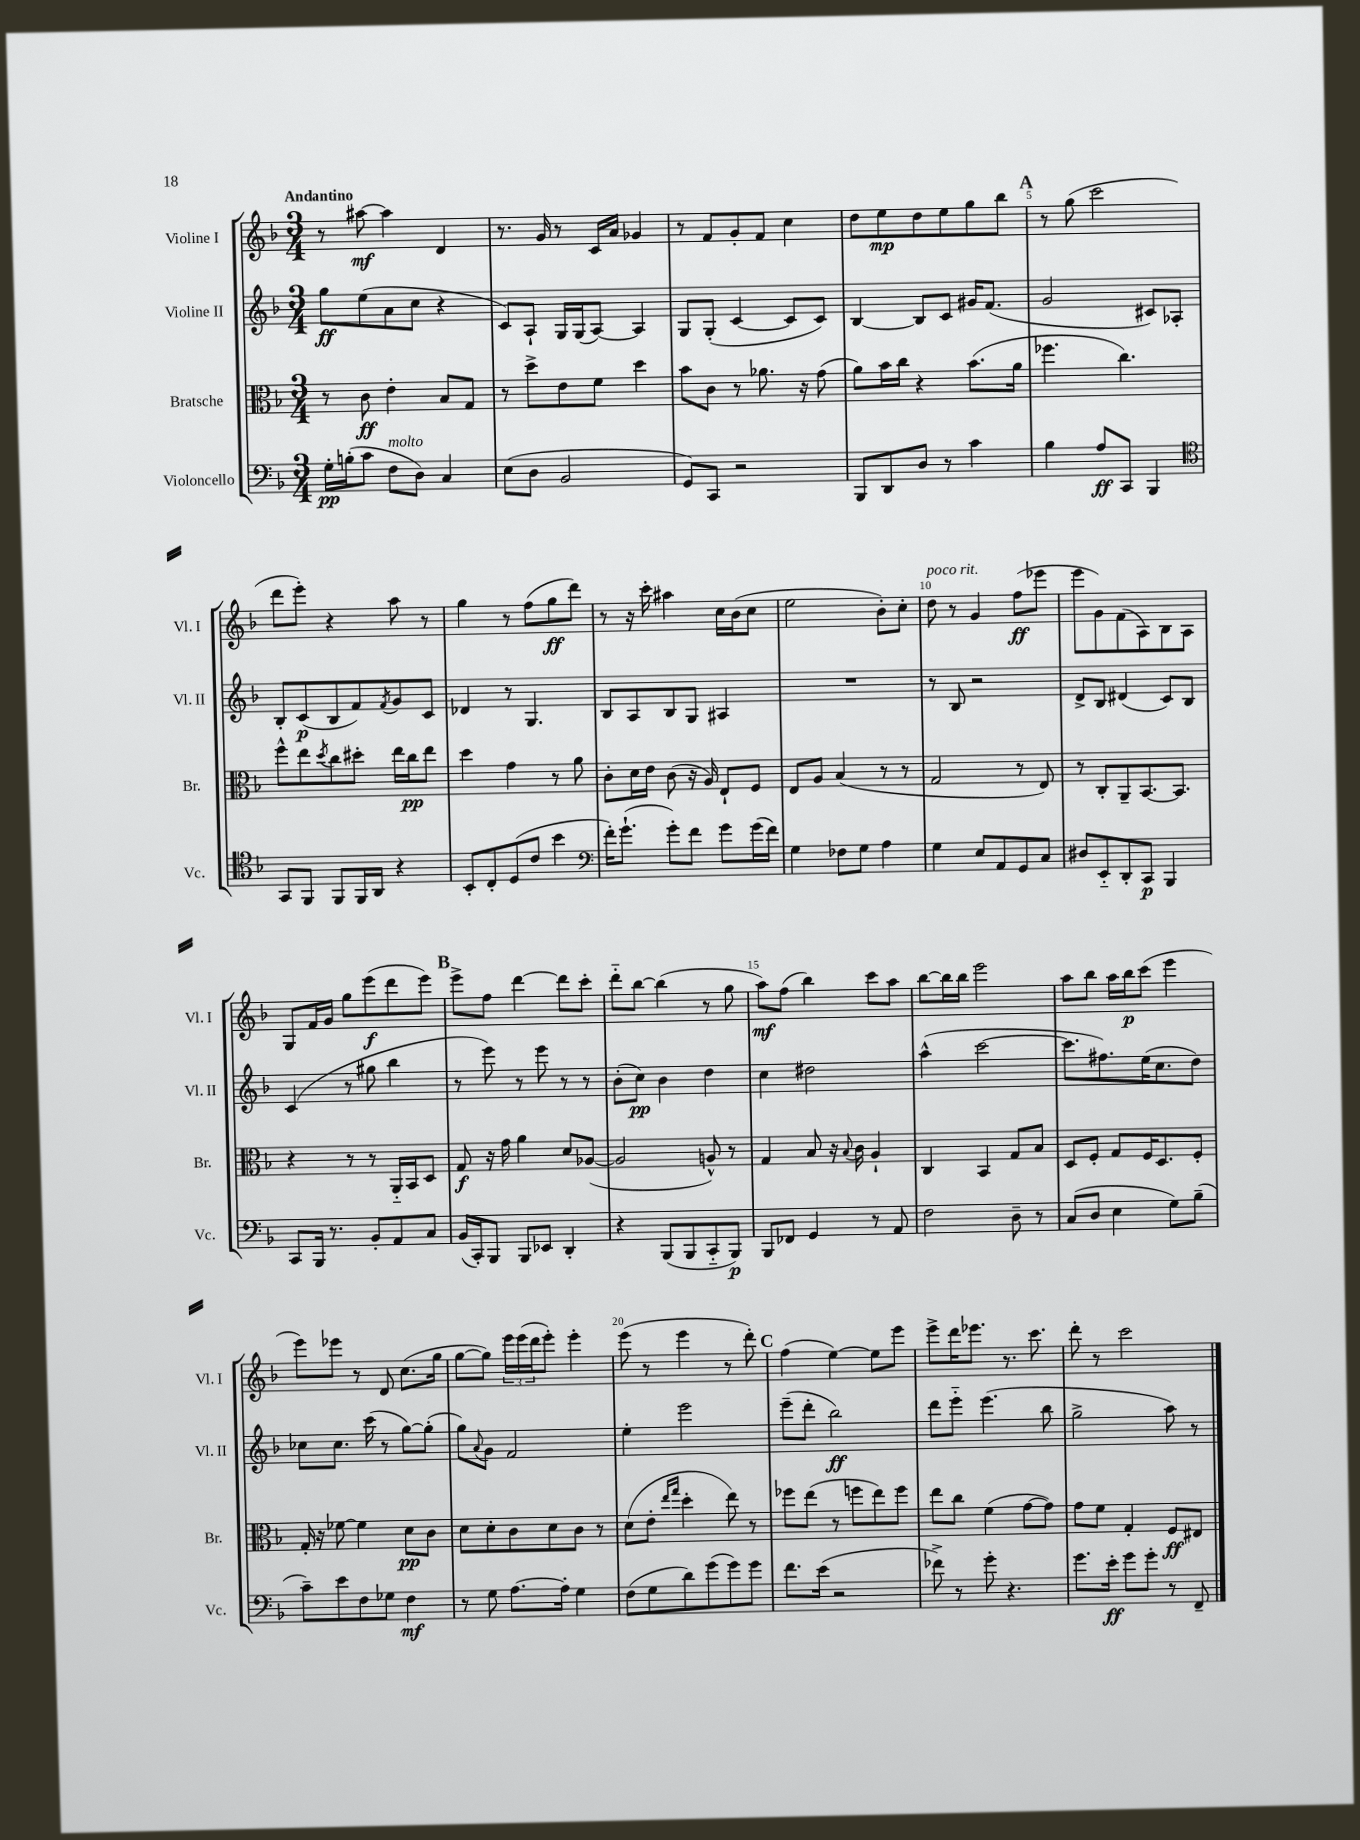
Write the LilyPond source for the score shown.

<<
\new StaffGroup <<
\new Staff = "s0" \with { instrumentName = "Violine I" shortInstrumentName = "Vl. I" } {
    \clef treble \key f \major \numericTimeSignature \time 3/4 \tempo "Andantino"
    r8 ais''8~\mf ais''4 d'4 |
    r8. g'16 r8 c'16 a'16 ges'4 |
    r8 f'8 g'8-. f'8 c''4 |
    d''8 e''8\mp d''8 e''8 g''8 bes''8 |
    \mark \markup { \bold "A" } r8 g''8( c'''2 |
    d'''8 e'''8-.) r4 a''8 r8 |
    g''4 r8 f''8( g''8\ff d'''8) |
    r8 r16 c'''16-. ais''4 c''16 bes'16( c''8 |
    e''2 bes'8-.) c''8-. |
    d''8^\markup { \italic "poco rit." } r8 g'4 f''8\ff( ees'''8 |
    e'''8 g'8) f'8( a8) bes8 a8 |
    g8 f'16 g'16 g''8 e'''8\f( d'''8 e'''8) |
    \mark \markup { \bold "B" } e'''8-> f''8 d'''4~ d'''8 c'''8-. |
    d'''8-_ bes''8~ bes''4( r8 g''8 |
    a''8\mf) f''8( bes''4) c'''8 a''8 |
    bes''8~ bes''16 bes''16 e'''2 |
    a''8 bes''8 a''16 bes''16\p c'''8( e'''4 |
    e'''8) ees'''8 r8 d'8 c''8.( g''16 |
    g''8~ g''8) \tuplet 3/2 { e'''16 e'''16( d'''16 } e'''8-.) e'''4-. |
    e'''8( r8 e'''4 r8 d'''8-.) |
    \mark \markup { \bold "C" } f''4( e''4~) e''8 e'''8 |
    e'''8-> d'''16 ees'''8. r8. c'''8. |
    d'''8-. r8 c'''2 \bar "|." |
}
\new Staff = "s1" \with { instrumentName = "Violine II" shortInstrumentName = "Vl. II" } {
    \clef treble \key f \major \numericTimeSignature \time 3/4
    g''8\ff e''8( a'8 c''8 r4 |
    c'8) a8-! g16 g16( a8~) a4 |
    g8 g8-.( c'4~ c'8 c'8) |
    bes4~ bes8 c'8 gis'16 f'8.( |
    \mark \markup { \bold "A" } g'2 cis'8) aes8-. |
    bes8-. c'8\p( bes8 f'8) \acciaccatura { f'8 } g'8 c'8 |
    des'4 r8 g4. |
    bes8 a8 bes8 g8 ais4 |
    R2. |
    r8 bes8 r2 |
    d'8-> bes8 dis'4( c'8) bes8 |
    c'4( r8 gis''8 bes''4 |
    \mark \markup { \bold "B" } r8 e'''8) r8 e'''8 r8 r8 |
    bes'8-.( c''8\pp) bes'4 d''4 |
    c''4 dis''2 |
    a''4-^( c'''2~ |
    c'''8. fis''8.) e''16( c''8. d''8) |
    ces''8 ces''8. c'''16( r8 g''8~) g''8-.( |
    g''8) \appoggiatura { a'8 } g'8 f'2 |
    e''4-. e'''2 |
    \mark \markup { \bold "C" } e'''8--( d'''8-. bes''2\ff) |
    d'''8 e'''8-_ e'''4.( bes''8 |
    g''2-> a''8) r8 \bar "|." |
}
\new Staff = "s2" \with { instrumentName = "Bratsche" shortInstrumentName = "Br." } {
    \clef alto \key f \major \numericTimeSignature \time 3/4
    r8 c'8\ff e'4-. bes8 g8 |
    r8 d''8-> e'8 f'8 d''4 |
    bes'8 c'8 r8 aes'8. r16 g'8( |
    a'8) bes'16 c''16 r4 bes'8.( a'16 |
    \mark \markup { \bold "A" } fes''4. c''4.) |
    f''8-^ e''8 \acciaccatura { d''8 } c''8 dis''8-. e''16 c''16\pp e''8 |
    d''4 g'4 r8 a'8 |
    c'8-. d'16 e'16 c'8( r16 a16) e8-! f8 |
    e8 a8 bes4( r8 r8 |
    g2 r8 e8) |
    r8 c8-. a,8-- bes,8.~ bes,8. |
    r4 r8 r8 a,16-_ bes,16 d8 |
    \mark \markup { \bold "B" } g8\f r16 g'16 a'4 d'8 aes8~( |
    aes2 a8-^) r8 |
    g4 bes8 r16 \appoggiatura { bes8 } c'16 a4-! |
    c4 bes,4 g8 bes8 |
    d8 f8-. g8 f16 d8. f8-. |
    g16-. r16 fes'8~ fes'4 d'8\pp c'8 |
    d'8 d'8-. c'8 d'8 c'8 r8 |
    d'8( e'8-. \grace { e''16 g''16 } d''4-. e''8) r8 |
    \mark \markup { \bold "C" } fes''8 e''8( r8 f''8 e''8) f''8 |
    e''8 c''8 f'4( g'8~ g'8) |
    g'8 f'8 g4-. f8\ff eis8 \bar "|." |
}
\new Staff = "s3" \with { instrumentName = "Violoncello" shortInstrumentName = "Vc." } {
    \clef bass \key f \major \numericTimeSignature \time 3/4
    g16-.\pp b16-.( c'8 f8^\markup { \italic "molto" } d8) c4 |
    e8( d8 bes,2 |
    g,8) c,8 r2 |
    bes,,8 d,8 d8 r8 c'4 |
    \mark \markup { \bold "A" } bes4 a8\ff c,8 bes,,4 |
    \clef tenor g,8 f,8 f,8 f,16 a,16 r4 |
    bes,8-. c8-. d8( c'8 bes'4 |
    \clef bass f'16-.) g'8.-!( g'8-.) f'8 g'8 g'16( f'16) |
    g4 fes8 g8 a4 |
    g4 e8 a,8 g,8 c8 |
    dis8 e,8-_ d,8-. c,8\p bes,,4 |
    c,8 bes,,16 r8. bes,8-. a,8 c8 |
    \mark \markup { \bold "B" } bes,16( c,16-.) bes,,8 bes,,8 ees,8 d,4-. |
    r4 bes,,8( bes,,8 c,8-_ bes,,8\p) |
    bes,,8 fes,8 g,4 r8 a,8 |
    f2 d8-- r8 |
    c8( d8 e4 g8) bes8--( |
    c'8--) e'8 f8 ges8 f4\mf |
    r8 g8 a8.~ a16-. g4 |
    f8( g8 d'8) g'8( g'8) g'8 |
    \mark \markup { \bold "C" } f'8. e'16( r2 |
    fes'8->) r8 g'8-. r4. |
    g'8. e'16-.\ff g'8 g'8-. r8 f,8-- \bar "|." |
}
>>
>>
\layout { \context { \Score \override BarNumber.break-visibility = ##(#f #t #t) barNumberVisibility = #(every-nth-bar-number-visible 5) } }
